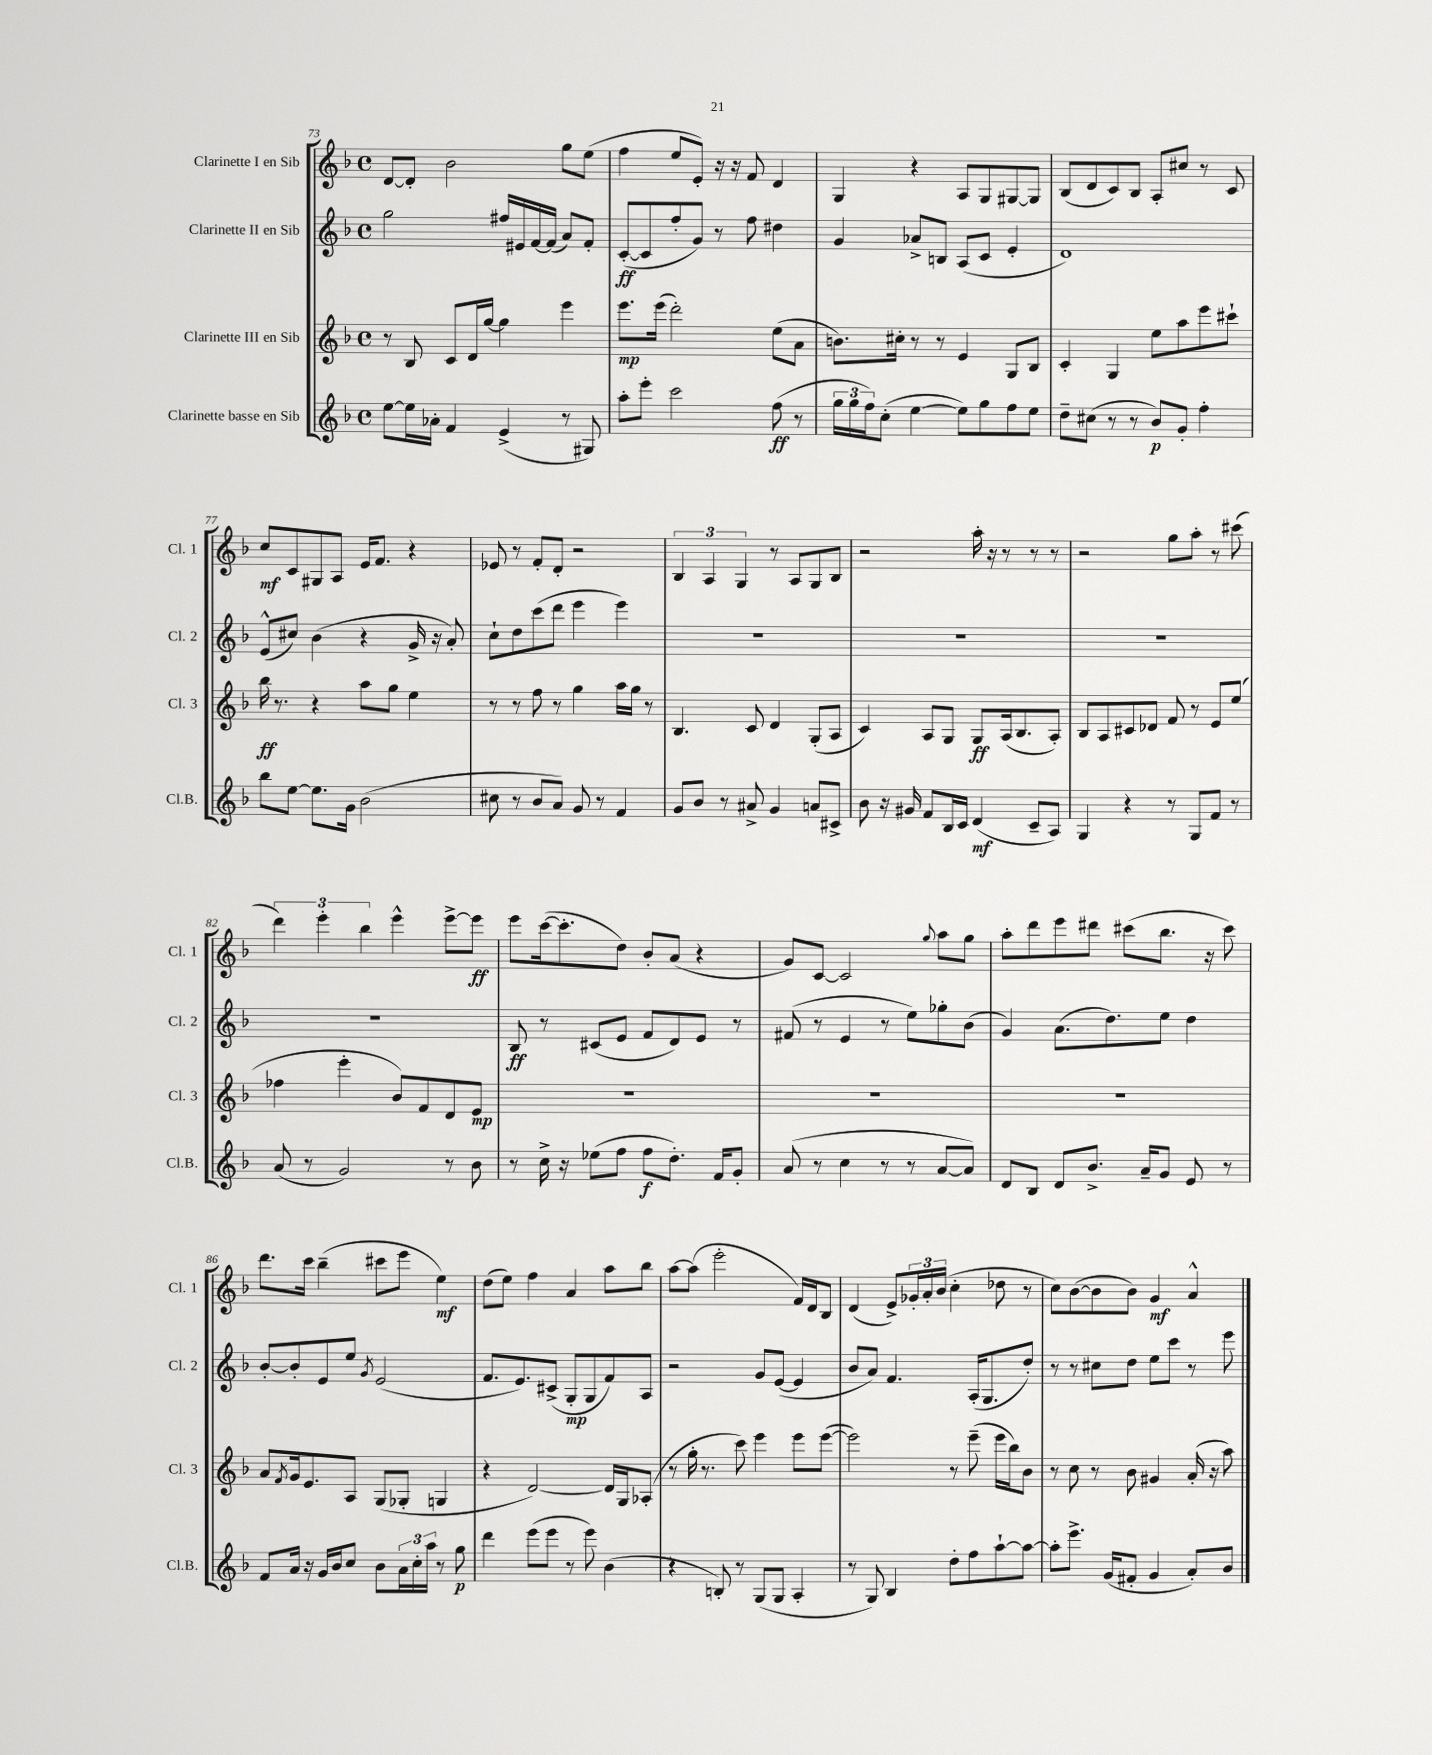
<<
\new StaffGroup <<
\new Staff = "s0" \with { instrumentName = "Clarinette I en Sib" shortInstrumentName = "Cl. 1" } {
    \clef treble \key f \major \defaultTimeSignature \time 4/4
    d'8~ d'8-. bes'2 g''8 e''8( |
    f''4 e''8 e'8-.) r16 r16 f'8 d'4 |
    g4 r4 a8 g8 gis8~ gis8 |
    bes8( d'8 c'8) bes8 a8-. cis''8 r8 c'8 |
    c''8\mf c'8 gis8 a8 e'16 f'8. r4 |
    ees'8 r8 f'8-. d'8-. r2 |
    \tuplet 3/2 { bes4 a4 g4 } r8 a8 g8 bes8 |
    r2 a''16-. r16 r8 r8 r8 |
    r2 g''8 a''8-. r8 cis'''8( |
    \tuplet 3/2 { d'''4) e'''4-. bes''4 } e'''4-^ e'''8~-> e'''8\ff |
    e'''8 c'''16~( c'''8.-. d''8) bes'8-. a'8( r4 |
    g'8) c'8~ c'2 \appoggiatura { g''8 } a''8 g''8 |
    a''8-. d'''8 e'''8 dis'''8 cis'''8( bes''8. r16 cis'''8) |
    d'''8. c'''16 bes''4--( cis'''8 e'''8 e''4\mf) |
    d''8( e''8) f''4 a'4 a''8 bes''8 |
    a''8~ a''8( e'''2-. f'16) d'16 bes8 |
    d'4( e'8->) \tuplet 3/2 { ges'16-. a'16-. bes'16( } c''4-. des''8 r8 |
    c''8) bes'8~( bes'8 bes'8) g'4\mf a'4-^ \bar "|." |
}
\new Staff = "s1" \with { instrumentName = "Clarinette II en Sib" shortInstrumentName = "Cl. 2" } {
    \clef treble \key f \major \defaultTimeSignature \time 4/4
    g''2 fis''16 eis'16 f'16~ f'16( a'8) f'8-. |
    c'8~-.\ff( c'8 f''8-. g'8) r8 f''8 dis''4 |
    g'4 aes'8-> b8 a8( c'8 e'4-. |
    d'1) |
    e'8-^( cis''8) bes'4( r4 g'16-> r16 a'8-.) |
    c''8-! d''8 c'''8( d'''8 e'''4 e'''4) |
    R1 |
    R1 |
    R1 |
    R1 |
    bes8\ff r8 cis'8( e'8 f'8 d'8) e'8 r8 |
    fis'8( r8 e'4 r8 e''8) ges''8-. bes'8( |
    g'4) a'8.( d''8.) e''8 d''4 |
    bes'8~-. bes'8-. e'8 e''8 \acciaccatura { g'8 } e'2( |
    f'8. e'8.) cis'8->( g8-.\mp g8 f'8) a8 |
    r2 g'8 e'8~( e'4 |
    bes'8 a'8) f'4. a16-.( g8. d''8-.) |
    r8 r8 cis''8 d''8 e''8 c'''8 r8 e'''8 \bar "|." |
}
\new Staff = "s2" \with { instrumentName = "Clarinette III en Sib" shortInstrumentName = "Cl. 3" } {
    \clef treble \key f \major \defaultTimeSignature \time 4/4
    r8 bes8 c'8 d'16 g''16~ g''4 e'''4 |
    e'''8.\mp e'''16( d'''2-.) e''8( a'8 |
    b'8.) cis''16-. r8 r8 e'4 g8 bes8 |
    c'4-. g4 e''8 a''8 e'''8 cis'''8-! |
    bes''16\ff r8. r4 a''8 g''8 e''4 |
    r8 r8 f''8 r8 g''4 a''16 g''16 r8 |
    bes4. c'8 d'4 g8-.( a8 |
    c'4) a8 g8 g8\ff a16( bes8. a8-.) |
    bes8 a8 cis'8 des'8 f'8 r8 e'8 e''8( |
    fes''4 e'''4-. bes'8) f'8 d'8 e'8\mp |
    R1 |
    R1 |
    R1 |
    a'8 \acciaccatura { f'8 } g'16 e'8. a8 g8( ges8-. g4 |
    r4 d'2~) d'16 g16 aes8-.( |
    r8 g''16-. r8. c'''8) e'''4 e'''8 e'''8~( |
    e'''2) r8 e'''8--( e'''16 bes''16) bes'8 |
    r8 c''8 r8 bes'8 gis'4 a'16-.( r16 a''8) \bar "|." |
}
\new Staff = "s3" \with { instrumentName = "Clarinette basse en Sib" shortInstrumentName = "Cl.B." } {
    \clef treble \key f \major \defaultTimeSignature \time 4/4
    e''8~ e''16 aes'16-. f'4 e'4->( r8 gis8) |
    a''8-. e'''8-. c'''2 f''8\ff( r8 |
    \tuplet 3/2 { g''16 g''16 f''16) } c''8-.( e''4~ e''8) g''8 f''8 e''8 |
    d''8-- cis''8( r8 r8 bes'8\p) g'8-. f''4-. |
    bes''8 e''8~ e''8. g'16 bes'2( |
    cis''8 r8 bes'8 a'8) g'8 r8 f'4 |
    g'8 bes'8 r8 ais'8-> g'4 a'8 cis'8-> |
    bes'8 r16 gis'16 f'8 bes16 c'16 d'4\mf( c'8-- a8) |
    g4 r4 r8 g8 f'8 r8 |
    a'8( r8 g'2) r8 bes'8 |
    r8 c''16-> r16 ees''8( f''8 f''8\f d''8.-.) f'16 g'8-. |
    a'8( r8 c''4 r8 r8 a'8~ a'8) |
    d'8 bes8 d'8 bes'8.-> a'16-- g'8 e'8 r8 |
    f'8 a'16 r16 g'16 bes'16 c''8 bes'8 \tuplet 3/2 { a'16 c''16-. a''16 } r8 g''8\p |
    d'''4 e'''8( e'''8 r8 e'''8) bes'4( |
    r4 b8-.) r8 g8( g8 a4-. |
    r8 g8) bes4 d''8-. f''8 a''8~-! a''8~ |
    a''8-. e'''8.-> g'16( fis'8-. g'4 a'8-.) bes'8 \bar "|." |
}
>>
>>
\layout { \context { \Score currentBarNumber = #73 } }
